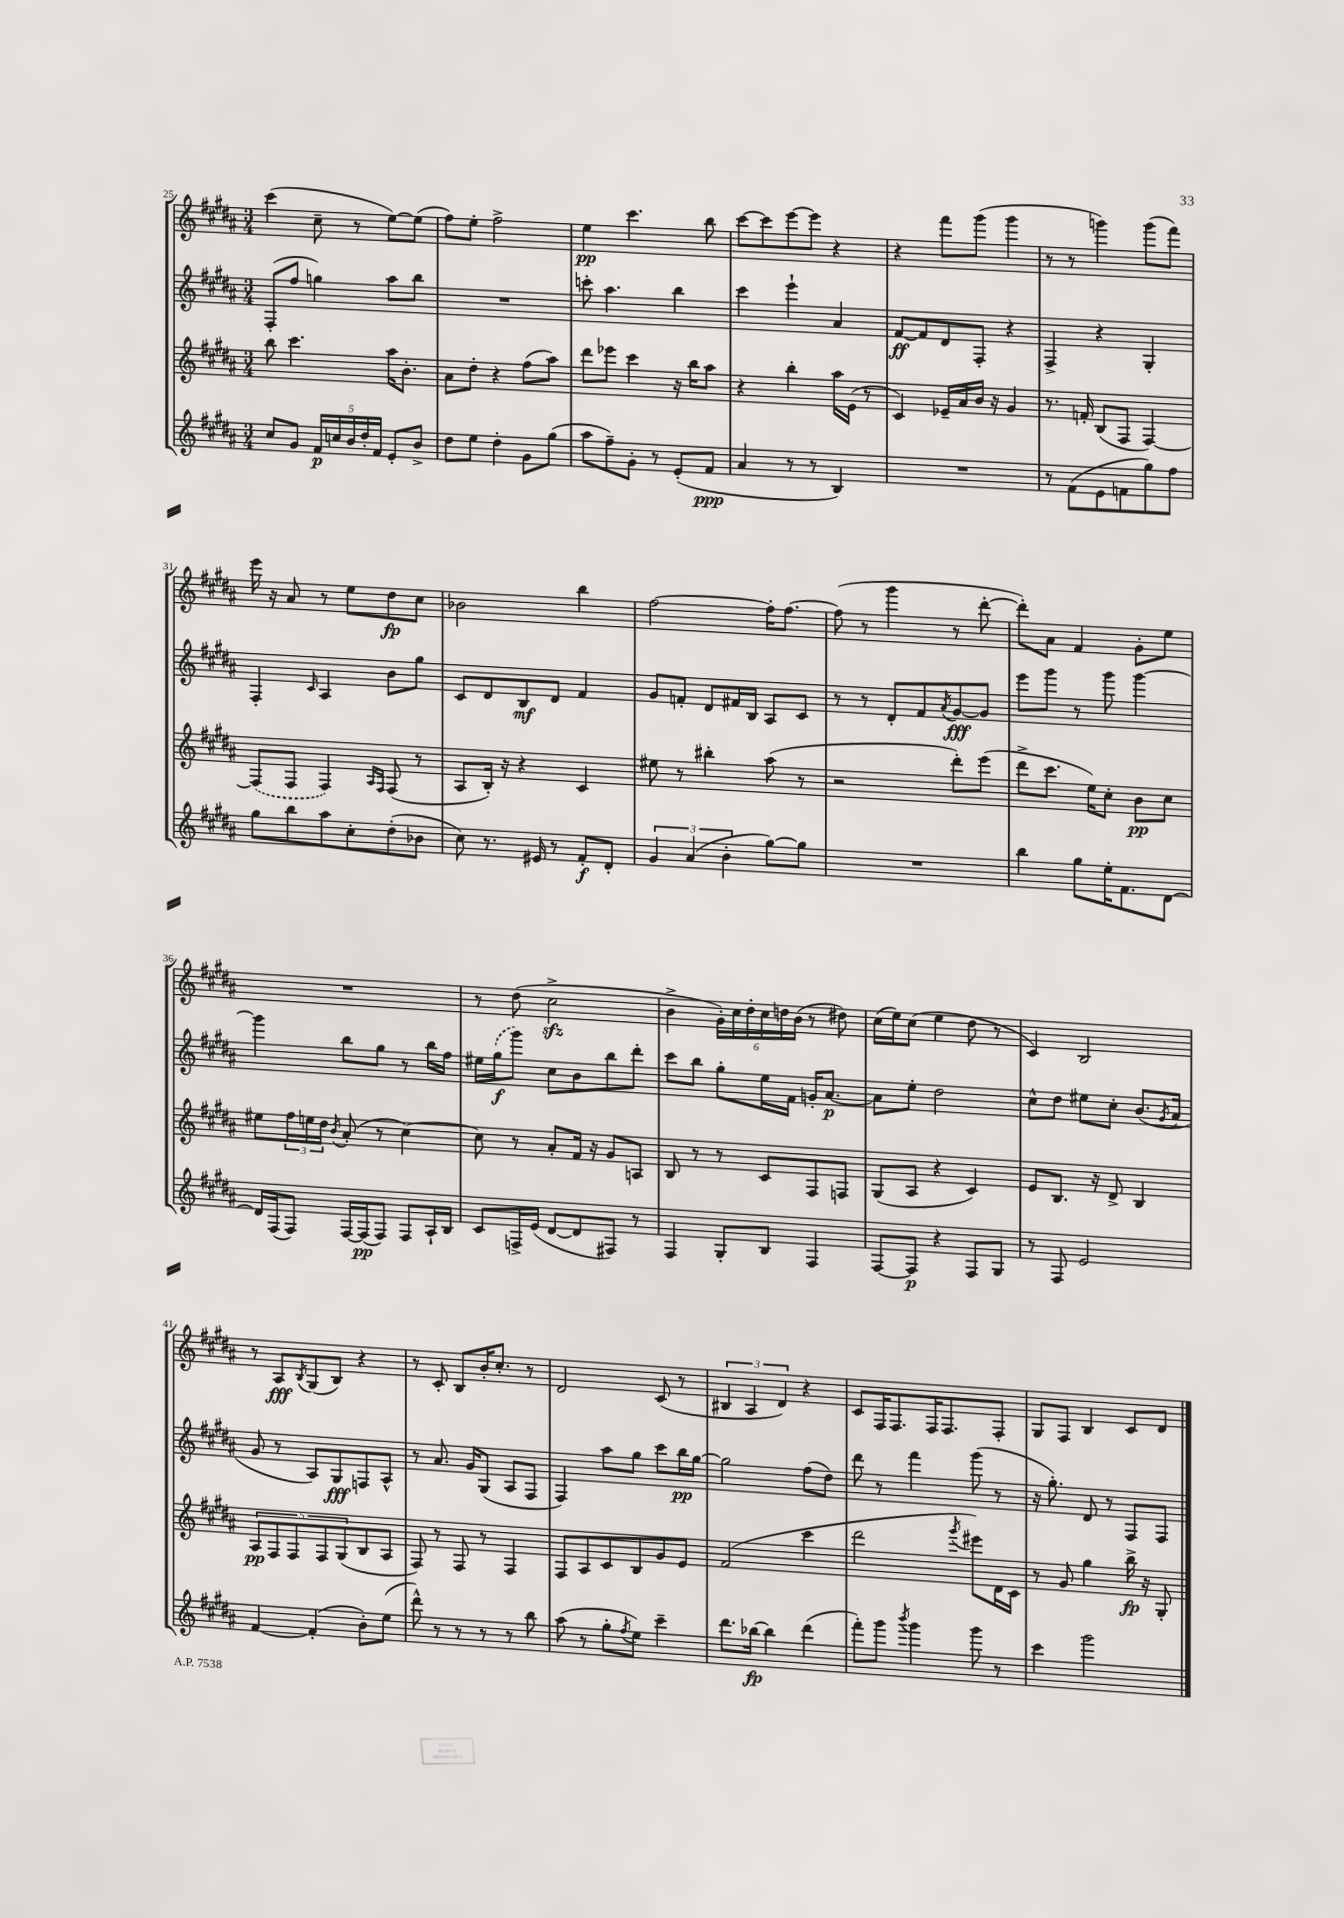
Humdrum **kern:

**kern	**kern	**kern	**kern
*staff4	*staff3	*staff2	*staff1
*clefG2	*clefG2	*clefG2	*clefG2
*k[f#c#g#d#a#]	*k[f#c#g#d#a#]	*k[f#c#g#d#a#]	*k[f#c#g#d#a#]
*M3/4	*M3/4	*M3/4	*M3/4
8cc#	8bb	(8F#'	(4ccc#
8g#	4.ccc#	8ff#	.
20f#	.	4gg)	8cc#~
20cc	.	.	.
20b	.	.	.
.	.	.	8r
20dd#'	.	.	.
20f#	.	.	.
8e'	16aa#	8aa#	[8ee)
.	8.b'	.	.
8b^	.	8bb	(8ee]
=	=	=	=
8dd#	8a#	2.r	8ff#)
8ee	8dd#'	.	8ee'
4dd#'	4r	.	2ff#^
8g#	(8ff#	.	.
(8gg#	8aa#)	.	.
=	=	=	=
8aa#	8ddd#	8ccc'	4ee
8ff#~)	8eee-	4.aa#	.
8g#'	4ccc#	.	4.ccc#
8r	.	.	.
(8e'	16r	4bb	.
.	16bb	.	.
8f#	8aa#	.	8bb
=	=	=	=
4a#	4r	4ccc#	[8ccc#
.	.	.	8ccc#]
8r	4bb'	4eee`	[8eee
8r	.	.	8eee]
4B)	16aa#	4a#	4r
.	(16e	.	.
.	8r	.	.
=	=	=	=
2.r	4c#)	[8f#	4r
.	.	8f#]	.
.	16e-~	8d#	8fff#
.	16a#	.	.
.	16b	8F#'	(8ggg#
.	16r	.	.
.	4g#	4r	4ggg#
=	=	=	=
8r	8.r	4F#^	8r
(8f#	.	.	8r
.	16f'	.	.
8e	(8B	4r	4ggg)
8f	8F#	.	.
8gg#)	[4F#)	4G#'	(8ggg
8ff#	.	.	8fff#)
=	=	=	=
8gg#	(8F#]	4F#'	16eee
.	.	.	16r
8bb	8F#	.	8a#
.	.	16qqc#	.
8aa#	4F#)	4A#	8r
8cc#'	.	.	8ee
.	16qqA#	.	.
.	16qqF#	.	.
(8dd#'	(8F#	8b	8dd#
8b-	8r	8gg#	8cc#
=	=	=	=
8cc#)	8A#	8c#	2b-
8.r	16B')	8d#	.
.	16r	.	.
.	4r	8B	.
16e#	.	.	.
8r	.	8d#	.
8f#'	4c#	4f#	4bb
8d#'	.	.	.
=	=	=	=
6g#	8ee#	8g#	[2ff#
.	8r	8f'	.
(6a#	.	.	.
.	4bb#'	8d#	.
6b'	.	.	.
.	.	16f#	.
.	.	16B	.
[8gg#)	(8aa#	8A#	16ff#']
.	.	.	[8.ff#
8gg#]	8r	8c#	.
=	=	=	=
2.r	2r	8r	(8ff#]
.	.	8r	8r
.	.	8d#'	4ggg#
.	.	8f#	.
.	.	8qa#	.
.	8ddd#')	[8g#	8r
.	(8eee	8g#]	[8ddd#'
=	=	=	=
4bb	8ddd#^	8eee	8ddd#'])
.	8.ccc#	8ggg#	8a#
8gg#	.	8r	4f#
.	16ee)	.	.
16ee'	8cc#'	8ggg#	.
8.f#	.	.	.
.	8b	[4ggg#	8g#'
[8d#	8cc#	.	8ee
=	=	=	=
16d#]	8ee#	4ggg#]	2.r
(16F#	.	.	.
8F#)	24ff#	.	.
.	24ee	.	.
.	24dd#	.	.
.	8qb	.	.
[16F#	(8a#'	8bb	.
(16F#]	.	.	.
8F#)	8r	8gg#	.
8F#	[4cc#)	8r	.
16A#`	.	16bb	.
16B	.	16ff#	.
=	=	=	=
8c#	8cc#]	16ee#	8r
.	.	(16gg#	.
16F^	8r	8ggg#)	(8dd#
(16e	.	.	.
[8d#	8a#'	8cc#	2cc#^
8d#]	16f#	8b	.
.	16r	.	.
8F#)	8g#	8bb	.
8r	8A	8ddd#'	.
=	=	=	=
4F#	8B	8ccc#	4b^
.	8r	8bb	.
8G#'	8r	8gg#'	24g#')
.	.	.	24cc#
.	.	.	24dd#'
8B	8c#	16ee	24cc#
.	.	.	24dd
.	.	16f#	.
.	.	.	(24b
4F#	8F#	16g'	8r
.	.	[8.a#	.
.	8F	.	8dd#)
=	=	=	=
[8F#	(8G#	8a#]	(16cc#
.	.	.	16ee)
8F#]	8A#	8ee'	(8cc#
4r	4r	2dd#	4ee
8F#	4c#)	.	8dd#
8G#	.	.	8r
=	=	=	=
8r	8e	8cc#^^	4c#)
8F#	8.B	8dd#	.
2e	.	8ee#	2B
.	16r	.	.
.	8d#^	8cc#'	.
.	4B	(8.b	.
.	.	8qg#	.
.	.	16a#	.
=	=	=	=
[4f#	10A#	8g#	8r
.	10F#	.	.
.	.	8r	8A#
.	10F#	.	.
.	.	.	8qB
(4f#']	.	8A#)	(8G#
.	10F#	.	.
.	.	8G#	8B)
.	(10G#	.	.
8b')	8B	8F	4r
(8ee	8A#	8A#^^	.
=	=	=	=
8ddd#^^)	8F#)	8r	8r
8r	8r	8.a#	8c#'
8r	8F#	.	8B
.	.	16g#	.
8r	8r	(8G#	16b'
.	.	.	8.cc#'
8r	4F#	8A#	.
8bb	.	8F#	8r
=	=	=	=
(8aa#	8F#	4F#)	2d#
8r	8A#	.	.
8gg#'	8c#	8aa#	.
8qff#	.	.	.
8ee)	8B	8gg#	.
4ccc#~	8g#	8ccc#	(8c#
.	8e	16bb	8r
.	.	[16gg#	.
=	=	=	=
8.ddd#	(2f#	2gg#]	6B#
.	.	.	6A#
[16bb-	.	.	.
4bb-]	.	.	.
.	.	.	6d#)
(4ddd#	4ccc#	(8ff#	4r
.	.	8dd#)	.
=	=	=	=
8fff#')	2ddd#	8ddd#	8c#
8ggg#	.	8r	16F#
.	.	.	8.F#
8qbbb	.	.	.
4ggg#	.	4fff#	.
.	.	.	16F#
.	.	.	8.F#
.	8qggg#	.	.
8ggg#	8eee#)	(8ggg#	.
8r	16d#	8r	8F#'
.	16c#	.	.
=	=	=	=
4ccc#	8r	16r	8G#
.	.	8.gg#')	.
.	8g#	.	8F#
2ggg#	4gg#	8d#	4B
.	.	8r	.
.	16bb^	8F#	8c#
.	16r	.	.
.	8G#'	8F#	8d#
==	==	==	==
*-	*-	*-	*-
